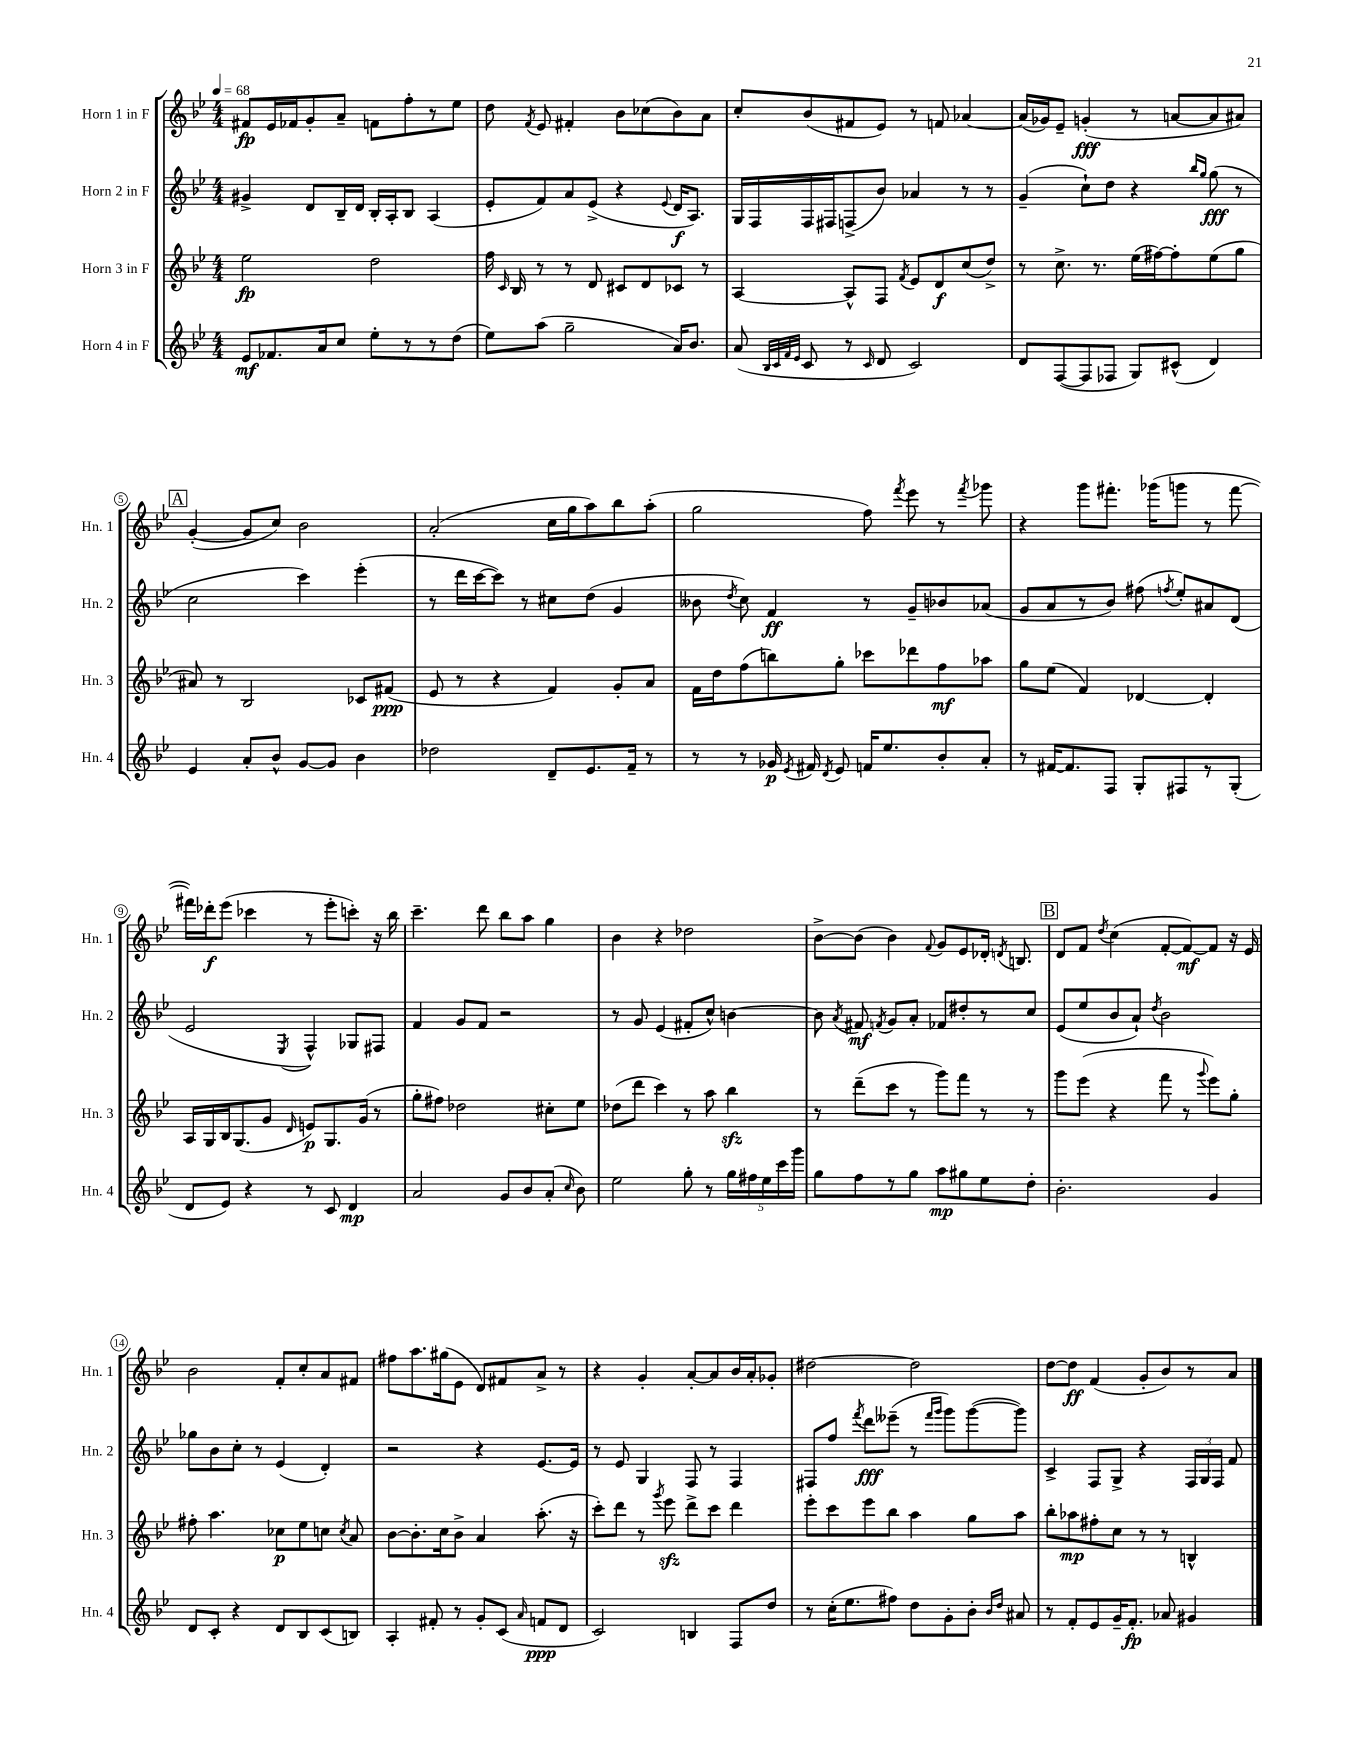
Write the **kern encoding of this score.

**kern	**kern	**kern	**kern
*staff4	*staff3	*staff2	*staff1
*clefG2	*clefG2	*clefG2	*clefG2
*k[b-e-]	*k[b-e-]	*k[b-e-]	*k[b-e-]
*M4/4	*M4/4	*M4/4	*M4/4
*MM68	*MM68	*MM68	*MM68
8e-	2ee-	4g#^	8f#
8.f-	.	.	16e-
.	.	.	16f-
.	.	8d	8g'
16a	.	.	.
8cc	.	16B-~	8a~
.	.	16d	.
8ee-'	2dd	16B-'	8f
.	.	16A'	.
8r	.	8B-	8ff'
8r	.	(4A	8r
(8dd	.	.	8ee-
=	=	=	=
8ee-)	16ff	8e-'	8dd
.	16qqc	.	.
.	16B-	.	.
.	.	.	8qf
(8aa	8r	8f)	8e-
2gg~	8r	8a	4f#'
.	8d	(8e-^	.
.	8c#	4r	8b-
.	8d	.	(8cc-
.	.	8qqe-	.
16a)	8c-	16d	8b-)
8.b-	.	8.A)	.
.	8r	.	8a
=	=	=	=
(8a	[4A	16G	8cc'
.	.	16F	.
32qqB-	.	.	.
32qqc	.	.	.
32qqf	.	.	.
32qqe-	.	.	.
8c	.	16F	(8b-
.	.	16F#	.
8r	8A^^]	(8F^	8f#
16qqc	.	.	.
8d	8F	8b-)	8e-)
.	8qf	.	.
2c)	8e-	4a-	8r
.	8d	.	8f
.	(8cc	8r	[4a-
.	8dd^)	8r	.
=	=	=	=
8d	8r	(4g~	(16a-]
.	.	.	16g-)
([8F	8.cc^	.	8e-~
8F]	.	8cc`)	(4g'
.	8.r	.	.
8F-	.	8dd	.
8G)	(16ee-	4r	8r
.	[16ff#)	.	.
(8c#^^	8ff#']	.	[8a
.	.	16qqbb-	.
.	.	16qqgg	.
4d)	(8ee-	(8gg	8a]
.	8gg	8r	8a#)
=	=	=	=
4e-	8a#)	2cc	([4g'
.	8r	.	.
8a'	2B-	.	8g]
8b-^^	.	.	8cc)
[8g	.	4ccc)	2b-
8g]	.	.	.
4b-	8c-	(4eee-'	.
.	(8f#	.	.
=	=	=	=
2dd-	8e-	8r	(2a'
.	8r	16ddd	.
.	.	[16ccc	.
.	4r	8ccc])	.
.	.	8r	.
8d~	4f)	8cc#	16cc
.	.	.	16gg
8.e-	.	(8dd	8aa)
.	8g'	4g	8bb-
16f~	.	.	.
8r	8a	.	(8aa'
=	=	=	=
8r	16f	8b--	2gg
.	16dd	.	.
.	.	8qdd	.
8r	(8ff	8cc)	.
16g-	8bb)	4f	.
8qe-	.	.	.
16f#	.	.	.
8qd	.	.	.
8e-	8gg'	.	.
16f	8ccc-	8r	8ff)
8.ee-	.	.	.
.	.	.	8qfff
.	8ddd-	8g~	8eee-
8b-'	8ff	8b-	8r
.	.	.	8qfff
8a'	8aa-	(8a-	8ggg-
=	=	=	=
8r	8gg	8g	4r
[16f#	(8ee-	8a	.
8.f#]	.	.	.
.	4f)	8r	8ggg
8F	.	8b-)	8.fff#'
8G'	[4d-	(8ff#	.
.	.	.	(16ggg-
.	.	8qff	.
8F#	.	8ee-')	8ggg
8r	4d-']	8a#	8r
(8G'	.	(8d	[8fff#
=	=	=	=
8d	16A	2e-	16fff#])
.	16G	.	16ddd-'
8e-)	16B-	.	(8eee-
.	(8.G	.	.
4r	.	.	4ccc-
.	8g	.	.
.	16qqd	8qE-	.
8r	8e)	4F^^)	8r
8c	8.G	.	8eee-'
4d	.	8G-	8ccc')
.	(16g	.	.
.	8r	8F#	16r
.	.	.	16bb-
=	=	=	=
2a	8gg'	4f	4.ccc~
.	8ff#)	.	.
.	2dd-	8g	.
.	.	8f	8ddd
8g	.	2r	8bb-
8b-	.	.	8aa
(8a'	8cc#'	.	4gg
16qqcc	.	.	.
8b-)	8ee-	.	.
=	=	=	=
2ee-	(8dd-	8r	4b-
.	8ddd	8g	.
.	4ccc)	(4e-	4r
8gg'	8r	8f#'	2dd-
8r	8aa	8cc^^)	.
20gg	4bb-	[4b	.
20ff#	.	.	.
20ee-	.	.	.
20ccc	.	.	.
20ggg	.	.	.
=	=	=	=
8gg	8r	8b]	[8b-^
.	.	8qa	.
8ff	(8ddd~	8f#	(8b-]
.	.	8qf	.
8r	8ccc	8g	4b-)
8gg	8r	8a'	.
.	.	.	8qqf
8aa	8ggg)	8f-	8g
8gg#	8fff	8dd#'	8e-
8ee-	8r	8r	16d-'
.	.	.	8qd
.	.	.	8.B
8dd'	8r	8cc	.
=	=	=	=
2.b-'	8ggg	(8e-	8d
.	(8eee-	8ee-	8f
.	.	.	8qdd
.	4r	8b-	(4cc
.	.	8a`)	.
.	.	8qdd	.
.	8fff	2b-	[8f'
.	8r	.	8f_)
.	8qqggg	.	.
4g	8eee-)	.	8f]
.	8gg'	.	16r
.	.	.	16e-
=	=	=	=
8d	8ff#'	8gg-	2b-
8c'	4.aa	8b-	.
4r	.	8cc'	.
.	.	8r	.
8d	8cc-	(4e-	8f'
8B-	8ee-	.	8cc'
(8c	8cc	4d')	8a
.	8qcc	.	.
8B)	8a	.	8f#
=	=	=	=
4A'	[8b-	2r	8ff#
.	8.b-']	.	8.aa
8f#'	.	.	.
.	16cc	.	(16gg#
8r	8b-^	.	8e-
8g'	4a	4r	8d)
(8c	.	.	8f#
16qqa	.	.	.
8f	(8.aa'	[8.e-	8a^
8d	.	.	8r
.	16r	16e-]	.
=	=	=	=
2c)	8ccc')	8r	4r
.	8ddd	8e-	.
.	8r	4G	4g'
.	8qggg	.	.
.	8eee-	.	.
4B	8ddd^	8F	[8a'
.	8ccc	8r	8a]
8F	4ddd	4F	16b-
.	.	.	16a'
8dd	.	.	8g-'
=	=	=	=
8r	8eee-'	8F#	[2dd#
(16cc'	8ccc	8ff	.
8.ee-	.	.	.
.	.	8qfff	.
.	8eee-	8ddd	.
8ff#)	8bb-	(8eee--~	.
8dd	4aa	8r	2dd#]
.	.	16qqfff	.
.	.	16qqggg	.
8g'	.	8ggg)	.
8b-'	8gg	([8ggg	.
16qqb-	.	.	.
16qqdd	.	.	.
8a#	8aa	8ggg])	.
=	=	=	=
8r	8bb-'	4c^	[8dd
8f'	8aa-	.	8dd]
8e-	8ff#'	8F	(4f
16g~	8cc	8G^	.
8.f'	.	.	.
.	8r	4r	8g'
8a-	8r	.	8b-)
4g#	4B^^	24F	8r
.	.	24G	.
.	.	24F	.
.	.	8f	8a
==	==	==	==
*-	*-	*-	*-
